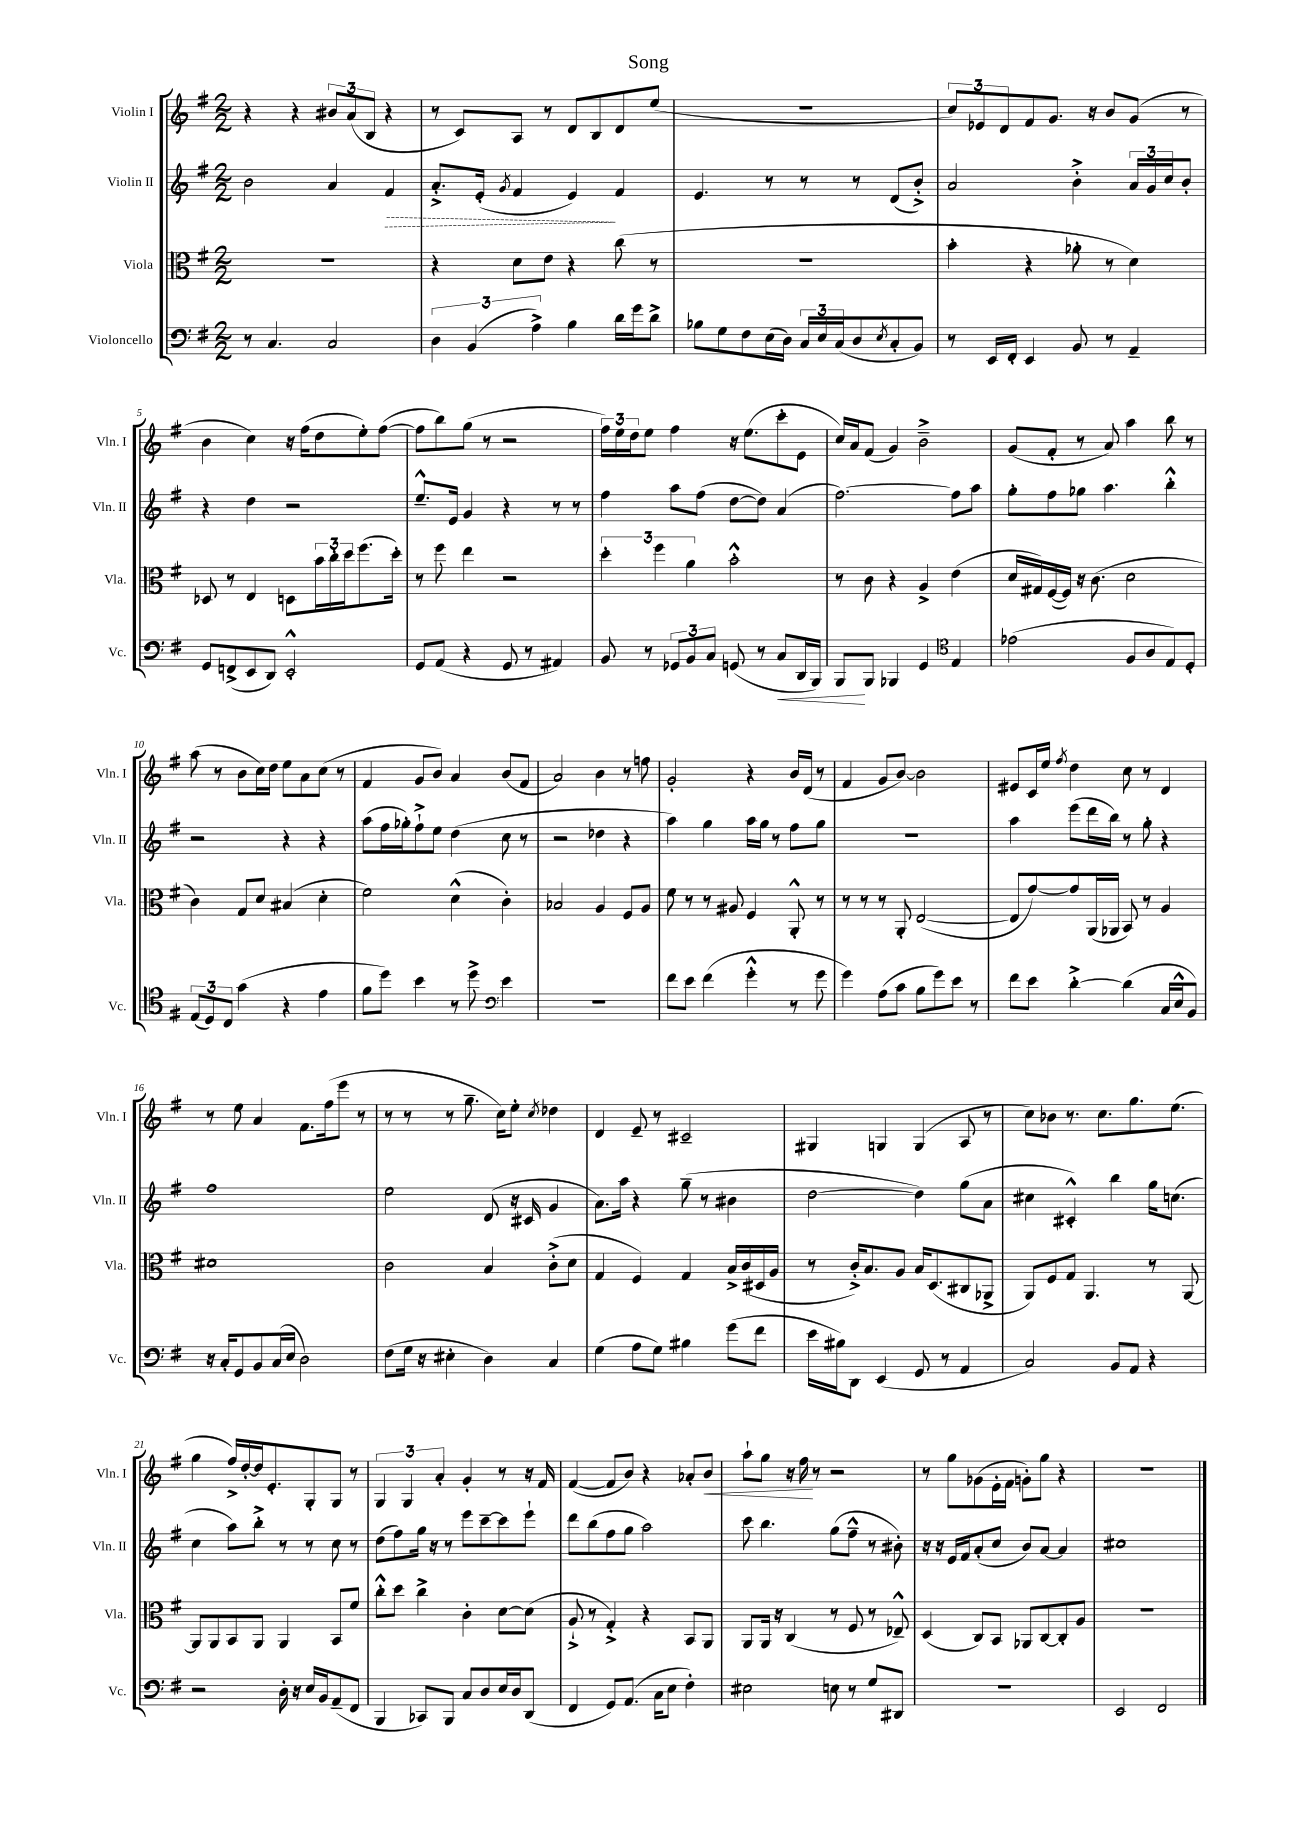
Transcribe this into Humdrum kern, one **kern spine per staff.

**kern	**dynam	**kern	**kern	**dynam	**kern	**dynam
*part4	*part4	*part3	*part2	*part2	*part1	*part1
*staff4	*staff4	*staff3	*staff2	*staff2	*staff1	*staff1
*I"Violoncello	*	*I"Viola	*I"Violin II	*	*I"Violin I	*
*I'Vc.	*	*I'Vla.	*I'Vln. II	*	*I'Vln. I	*
*clefF4	*	*clefC3	*clefG2	*	*clefG2	*
*k[f#]	*	*k[f#]	*k[f#]	*	*k[f#]	*
*M2/2	*	*M2/2	*M2/2	*	*M2/2	*
=1	=1	=1	=1	=1	=1	=1
8r	.	1r	2b\	.	4r	.
4.C/	.	.	.	.	.	.
.	.	.	.	.	4r	.
2C/	.	.	4a/	.	12b#X/L	.
.	.	.	.	.	(12a/	.
.	.	.	.	.	12B/J	.
!	!	!	!	!LO:HP:b	!	!
.	.	.	4f#/	>	4r	.
=2	=2	=2	=2	=2	=2	=2
6D\	.	4r	8.a'^/L	.	8r	.
.	.	.	.	.	8c/L)	.
(6BB/	.	.	.	.	.	.
.	.	.	(16e'/Jk	.	.	.
.	.	.	8qg/	.	.	.
.	.	8d\L	4f#/	.	8A/J	.
6A^\)	.	.	.	.	.	.
.	.	8e\J	.	.	8r	.
4B\	.	4r	4e/)	.	8d/L	.
.	.	.	.	.	8B/	.
16d\LL	.	(8cc\	4f#/	]	8d/	.
16g\J	.	.	.	.	.	.
8d^\J	.	8r	.	.	(8ee/J	.
=3	=3	=3	=3	=3	=3	=3
8B-X\L	.	1r	4.e/	.	1r	.
8G\	.	.	.	.	.	.
8F#\	.	.	.	.	.	.
(16E\L	.	.	8r	.	.	.
16D\JJ)	.	.	.	.	.	.
24C/LL	.	.	8r	.	.	.
24E/	.	.	.	.	.	.
(24C/J	.	.	.	.	.	.
8D/	.	.	8r	.	.	.
8qE/	.	.	.	.	.	.
8C'/	.	.	(8d/L	.	.	.
8BB/J)	.	.	8b'^/J)	.	.	.
=4	=4	=4	=4	=4	=4	=4
8r	.	4b'\	2a/	.	12cc/L)	.
.	.	.	.	.	12e-X/	.
16EE/LL	.	.	.	.	.	.
.	.	.	.	.	12d/	.
16FF#'/JJ	.	.	.	.	.	.
4EE/	.	4r	.	.	8f#/	.
.	.	.	.	.	8.g/J	.
8BB/	.	8a-X'\	4b'^\	.	.	.
.	.	.	.	.	16r	.
8r	.	8r	.	.	8b/L	.
4AA~/	.	4d\)	24a/LL	.	(8g/J	.
.	.	.	24g/	.	.	.
.	.	.	24cc/J	.	.	.
.	.	.	8b'/J	.	8r	.
!!LO:LB:g=z
=5	=5	=5	=5	=5	=5	=5
8GG/L	.	8D-X/	4r	.	4b\	.
(8FFn^/	.	8r	.	.	.	.
8EE/	.	4E/	4dd\	.	4cc\)	.
8DD/J)	.	.	.	.	.	.
2EE'^^/	.	8Dn\L	2r	.	16r	.
.	.	.	.	.	(16ff#\KL	.
.	.	24b\L	.	.	8dd\	.
.	.	24cc'\	.	.	.	.
.	.	24dd\J	.	.	.	.
.	.	(8.ff#\	.	.	8ee'\)	.
.	.	.	.	.	([8ff#\J	.
.	.	16dd'\Jk)	.	.	.	.
=6	=6	=6	=6	=6	=6	=6
8GG/L	.	8r	8.ee~^^/L	.	8ff#\L]	.
(8AA/J	.	8ff#\	.	.	8bb\)	.
.	.	.	16e/Jk	.	.	.
4r	.	4ee\	4g/	.	(8gg\J	.
.	.	.	.	.	8r	.
8GG/	.	2r	4r	.	2r	.
8r	.	.	.	.	.	.
4AA#X/)	.	.	8r	.	.	.
.	.	.	8r	.	.	.
=7	=7	=7	=7	=7	=7	=7
8BB/	.	6dd'\	4ff#\	.	24ff#\LL)	.
.	.	.	.	.	24ee\	.
.	.	.	.	.	24dd\J	.
8r	.	.	.	.	8ee\J	.
.	.	6ff#\	.	.	.	.
12GG-X/L	.	.	8aa\L	.	4ff#\	.
12BB/	.	6a\	.	.	.	.
.	.	.	(8ff#\J	.	.	.
12C/J	.	.	.	.	.	.
(8GGn/	.	2b'^^\	[8dd\L	.	16r	.
.	.	.	.	.	(8.ee\L	.
8r	.	.	8dd\J])	.	.	.
!	!LO:HP:b	!	!	!	!	!
8C/L	<	.	(4a/	.	8ccc'\	.
16DD/L	.	.	.	.	8e\J	.
16BBB/JJ)	.	.	.	.	.	.
=8	=8	=8	=8	=8	=8	=8
8BBB/L	.	8r	[2.ff#\)	.	16cc/LL)	.
.	.	.	.	.	16a/J	.
8BBB/J	[	8c\	.	.	(8f#/J	.
4BBB-X/	.	4r	.	.	4g/)	.
4GG/	.	4A^/	.	.	2b~^\	.
*clefC4	*	*	*	*	*	*
4E/	.	(4e\	8ff#\L]	.	.	.
.	.	.	8aa\J	.	.	.
=9	=9	=9	=9	=9	=9	=9
(2e-X\	.	16d/LL	8gg'\L	.	(8g/L	.
.	.	16G#X/)	.	.	.	.
.	.	([16F#/	8ff#\	.	8f#'/J	.
.	.	16F#/JJ])	.	.	.	.
.	.	16r	8gg-X\J	.	8r	.
.	.	(8.c\	.	.	.	.
.	.	.	4.aa\	.	8a/)	.
8F#/L	.	2d\	.	.	4aa\	.
8A/	.	.	.	.	.	.
8E/)	.	.	4bb'^^\	.	8bb\	.
8D'/J	.	.	.	.	8r	.
!!LO:LB:g=z
=10	=10	=10	=10	=10	=10	=10
(12E/L	.	4c\)	2r	.	(8aa\	.
12D/)	.	.	.	.	.	.
.	.	.	.	.	8r	.
12C/J	.	.	.	.	.	.
(4g\	.	8G/L	.	.	8b\L	.
.	.	8d/J	.	.	16cc\L)	.
.	.	.	.	.	16dd\JJ	.
4r	.	(4B#X/	4r	.	8ee\L	.
.	.	.	.	.	8a\	.
4e\	.	4d'\	4r	.	(8cc\J	.
.	.	.	.	.	8r	.
=11	=11	=11	=11	=11	=11	=11
8f#\L	.	2f#\)	(8aa\L	.	4f#/	.
8dd\J)	.	.	16ff#\L	.	.	.
.	.	.	16gg-X'\J)	.	.	.
4b\	.	.	8ff#`^\	.	8g/L	.
.	.	.	8ee\J	.	8b/J)	.
8r	.	(4d^^\	(4dd\	.	4a/	.
8dd^\	.	.	.	.	.	.
*clefF4	*	*	*	*	*	*
4e\	.	4c'\)	8cc\	.	(8b/L	.
.	.	.	8r	.	8f#/J	.
=12	=12	=12	=12	=12	=12	=12
1r	.	2B-X/	2r	.	2a/)	.
.	.	4A/	4dd-X\	.	4b\	.
.	.	8F#/L	4r	.	8r	.
.	.	8A/J	.	.	8ffn\	.
=13	=13	=13	=13	=13	=13	=13
8f#\L	.	8f#\	4aa\)	.	2g'/	.
8e\J	.	8r	.	.	.	.
(4f#\	.	8r	4gg\	.	.	.
.	.	8A#X/	.	.	.	.
4g'^^\	.	4F#/	16aa\LL	.	4r	.
.	.	.	16gg\JJ	.	.	.
.	.	.	8r	.	.	.
8r	.	8AA'^^/	8ff#\L	.	16b/LL	.
.	.	.	.	.	(16d/JJ	.
8g\	.	8r	8gg\J	.	8r	.
=14	=14	=14	=14	=14	=14	=14
4g\)	.	8r	1r	.	4f#/	.
.	.	8r	.	.	.	.
(8A\L	.	8r	.	.	8g/L	.
8c\J	.	8AA'/	.	.	[8b/J)	.
8B\L	.	([2E/	.	.	2b\]	.
8g\)	.	.	.	.	.	.
8e\J	.	.	.	.	.	.
8r	.	.	.	.	.	.
=15	=15	=15	=15	=15	=15	=15
8f#\L	.	8E/L]	4aa\	.	8e#X/L	.
8e\J	.	[8g/)	.	.	16c/L	.
.	.	.	.	.	16ee/JJ	.
.	.	.	.	.	8qff#/	.
[4d'^\	.	8g/]	(8eee\L	.	4dd\	.
.	.	(16AA/L	16ddd\L	.	.	.
.	.	16AA-X/JJ	16bb\JJ)	.	.	.
(4d\]	.	8BB/)	8r	.	8cc\	.
.	.	8r	8gg'\	.	8r	.
16C/LL	.	4A/	4r	.	4d/	.
16E^^/J	.	.	.	.	.	.
8BB/J)	.	.	.	.	.	.
!!LO:LB:g=z
=16	=16	=16	=16	=16	=16	=16
16r	.	1d#X	1ff#	.	8r	.
16C'/KL	.	.	.	.	.	.
8GG/	.	.	.	.	8ee\	.
8BB/	.	.	.	.	4a/	.
(16C/L	.	.	.	.	.	.
16E/JJ	.	.	.	.	.	.
2D\)	.	.	.	.	8.f#\L	.
.	.	.	.	.	(16ff#\k	.
.	.	.	.	.	8eee\J	.
.	.	.	.	.	8r	.
=17	=17	=17	=17	=17	=17	=17
(8F#\L	.	2c\	2ee\	.	8r	.
16G\Jk	.	.	.	.	8r	.
16r	.	.	.	.	.	.
4E#X'\	.	.	.	.	8r	.
.	.	.	.	.	8.gg~\	.
4D\)	.	4B/	(8d/	.	.	.
.	.	.	.	.	16cc\KL)	.
.	.	.	16r	.	8ee'\J	.
.	.	.	16c#X/	.	.	.
.	.	.	.	.	8qcc/	.
4C/	.	(8c'^\L	4g/	.	4dd-X\	.
.	.	8d\J	.	.	.	.
=18	=18	=18	=18	=18	=18	=18
(4G\	.	4G/	8.a\L)	.	4d/	.
.	.	.	16aa\Jk	.	.	.
8A\L	.	4F#/)	4r	.	8e~/	.
8G\J)	.	.	.	.	8r	.
4B#X\	.	4G/	(8gg~\	.	2c#X~/	.
.	.	.	8r	.	.	.
(8g\L	.	16B^/LL	4b#X\	.	.	.
.	.	(16c/	.	.	.	.
8f#\J	.	16D#X/	.	.	.	.
.	.	16A/JJ	.	.	.	.
=19	=19	=19	=19	=19	=19	=19
16e\LL	.	8r	[2dd\	.	4G#X/	.
16B#X\J)	.	.	.	.	.	.
8DD\J	.	16c'^/KL)	.	.	.	.
.	.	8.B/	.	.	.	.
(4EE/	.	.	.	.	4Gn/	.
.	.	8A/J	.	.	.	.
8GG/	.	16B/KL	4dd\])	.	(4G/	.
.	.	(8.D/	.	.	.	.
8r	.	.	.	.	.	.
4AA/	.	8C#X/	(8gg\L	.	8A/	.
.	.	8AA-X^/J	8a\J	.	8r	.
=20	=20	=20	=20	=20	=20	=20
2C/)	.	8AA/L)	4cc#X\	.	8cc\L)	.
.	.	8F#/	.	.	8b-X\J	.
.	.	8G/J	4c#X'^^/)	.	8.r	.
.	.	4.AA/	.	.	.	.
.	.	.	.	.	8.cc\L	.
8BB/L	.	.	4bb\	.	.	.
8AA/J	.	.	.	.	8.gg\	.
4r	.	8r	16gg\KL	.	.	.
.	.	.	(8.ccn\J	.	(8.ee\J	.
.	.	[8AA/	.	.	.	.
!!LO:LB:g=z
=21	=21	=21	=21	=21	=21	=21
2r	.	8AA/L]	4cc\	.	4gg\	.
.	.	8AA/	.	.	.	.
.	.	8BB/	8aa\L)	.	16ff#^/LL)	.
.	.	.	.	.	[16dd'/	.
.	.	8AA/J	8bb'^\J	.	16dd/J]	.
.	.	.	.	.	8.e'/	.
16D'\	.	4AA/	8r	.	.	.
16r	.	.	.	.	.	.
16E/LL	.	.	8r	.	8G'/	.
16BB/J	.	.	.	.	.	.
(8AA~/	.	8BB/L	8cc\	.	8G/J	.
8FF#/J	.	8f#/J	8r	.	8r	.
=22	=22	=22	=22	=22	=22	=22
4BBB/	.	8cc'^^\L	(8dd\L	.	6G/	.
.	.	8dd\J	8ff#\)	.	.	.
.	.	.	.	.	6G/	.
8CC-X/L)	.	4cc^\	16gg\Jk	.	.	.
.	.	.	16r	.	.	.
.	.	.	.	.	6a'/	.
8BBB/J	.	.	8r	.	.	.
8C/L	.	4c'\	8eee\L	.	4g'/	.
8D/	.	.	[8ccc~\	.	.	.
16E/L	.	[8d\L	8ccc\]	.	8r	.
16D/J	.	.	.	.	.	.
(8DD/J	.	(8d\J]	8eee`\J	.	16r	.
.	.	.	.	.	16f#/	.
=23	=23	=23	=23	=23	=23	=23
4FF#/	.	8A`^/	8ddd\L	.	([4f#/	.
.	.	8r	(8bb\	.	.	.
8GG/L)	.	4G'^/)	8ff#\	.	8f#/L]	.
(8.AA/J	.	.	8gg\J	.	8b/J)	.
.	.	4r	2aa\)	.	4r	.
16C\KL	.	.	.	.	.	.
8E\J	.	.	.	.	.	.
4F#'\)	.	8BB/L	.	.	8a-X'/L	.
!	!	!	!	!	!	!LO:HP:b
.	.	8AA/J	.	.	8b/J	<
=24	=24	=24	=24	=24	=24	=24
2E#X\	.	8AA/L	8ccc\	.	8aa`\L	.
.	.	16AA/Jk	4.bb\	.	8gg\J	.
.	.	16r	.	.	.	.
.	.	(4C/	.	.	16r	.
.	.	.	.	.	16ff#\	.
.	.	.	.	.	8r	[
8En\	.	8r	(8gg\L	.	2r	.
8r	.	8F#/	8ff#~^^\J	.	.	.
8G/L	.	8r	8r	.	.	.
8DD#X/J	.	8E-X~^^/)	8b#X'\)	.	.	.
=25	=25	=25	=25	=25	=25	=25
1r	.	(4D/	16r	.	8r	.
.	.	.	16r	.	.	.
.	.	.	16e/LL	.	8gg\L	.
.	.	.	16f#/J	.	.	.
.	.	8C/L)	(8a'/	.	(8g-X\	.
.	.	8BB/J	8cc/J	.	16e'\L	.
.	.	.	.	.	16f#\JJ	.
.	.	8AA-X/L	8b/L)	.	8gn'\L)	.
.	.	[8C/	[8a/J	.	8gg\J	.
.	.	8C'/]	4a/]	.	4r	.
.	.	8A/J	.	.	.	.
=26	=26	=26	=26	=26	=26	=26
2EE/	.	1r	1cc#X	.	1r	.
2FF#/	.	.	.	.	.	.
==	==	==	==	==	==	==
*-	*-	*-	*-	*-	*-	*-
